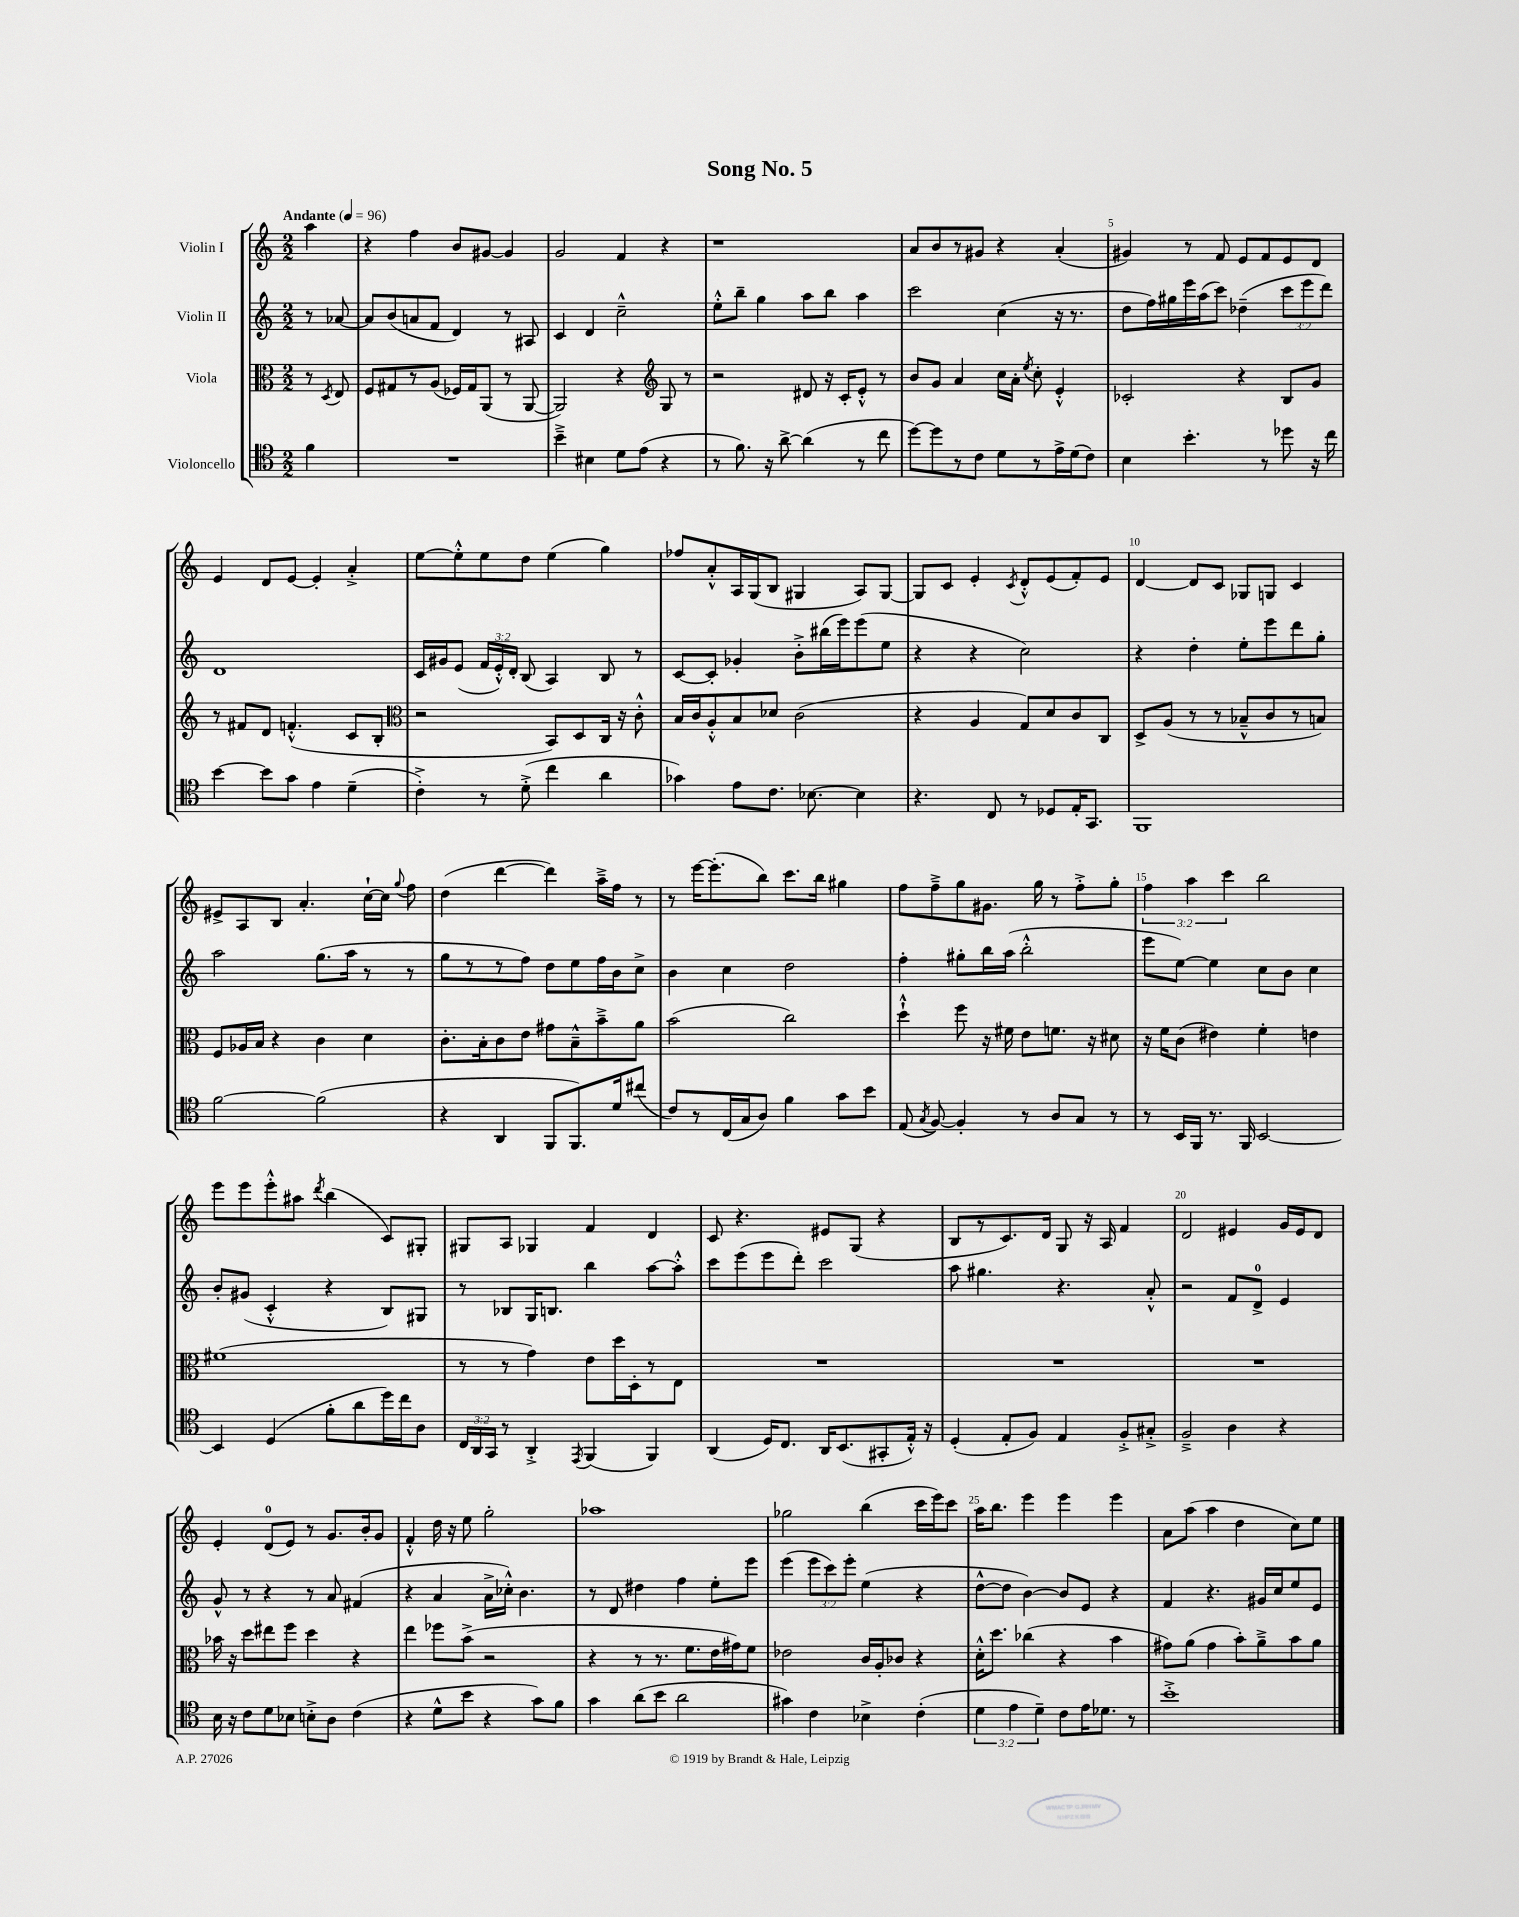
\header { title = "Song No. 5" }
<<
\new StaffGroup <<
\new Staff = "s0" \with { instrumentName = "Violin I" } {
    \clef treble \key c \major \numericTimeSignature \time 2/2 \override Staff.TupletNumber.text = #tuplet-number::calc-fraction-text \partial 4 \tempo "Andante" 4 = 96
    \autoBeamOff a''4 |
    r4 f''4 b'8[ gis'8]~ gis'4 |
    g'2 f'4 r4 |
    r1 |
    a'8[ b'8 r8 gis'8] r4 a'4-.( |
    gis'4) r8 f'8 e'8[ f'8 e'8 d'8] |
    e'4 d'8[ e'8]~ e'4-. a'4-.-> |
    e''8[~ e''8-.-^ e''8 d''8] e''4( g''4) |
    fes''8[ a'8-.-^ a16 g16( b8] gis4 a8[) gis8]~ |
    gis8[ c'8] e'4-. \acciaccatura { c'8 } d'8[-.-^ e'8( f'8-.) e'8] |
    d'4~ d'8[ c'8] ges8[ g8] c'4 |
    eis'8[-> a8 b8] a'4.-. c''16[~-! c''16] \appoggiatura { g''8 } f''8 |
    d''4( d'''4~ d'''4) a''16[---> f''16] r8 |
    r8 e'''16[~ e'''8.-.( b''8]) c'''8.[ b''16] gis''4 |
    f''8[ f''8---> g''8 gis'8.] g''16 r8 f''8[-.-> g''8]-. |
    \tuplet 3/2 { f''4 a''4 c'''4 } b''2 |
    e'''8[ e'''8 e'''8-.-^ ais''8] \acciaccatura { d'''8 } b''4( c'8[) gis8]-. |
    gis8[ a8] ges4 f'4 d'4 |
    c'8 r4. eis'8[ g8]( r4 |
    b8[ r8 c'8.) d'16] g8 r16 a16 f'4 |
    d'2 eis'4 g'16[ eis'16 d'8] |
    e'4-. d'8[-0( e'8]) r8 g'8.[ b'16-. g'8] |
    f'4-.-^ d''16 r16 e''8 g''2-. |
    aes''1 |
    ges''2 b''4( c'''16[ e'''16) c'''8] |
    a''16[ b''8.] e'''4 e'''4 e'''4 |
    a'8[ a''8]( a''4 d''4 c''8[) e''8] \bar "|." |
}
\new Staff = "s1" \with { instrumentName = "Violin II" } {
    \clef treble \key c \major \numericTimeSignature \time 2/2 \override Staff.TupletNumber.text = #tuplet-number::calc-fraction-text \partial 4
    \autoBeamOff r8 aes'8~ |
    aes'8[ b'8( a'8 f'8] d'4) r8 ais8 |
    c'4 d'4 c''2---^ |
    e''8[-.-^ b''8]-- g''4 a''8[ b''8] a''4 |
    c'''2 c''4( r16 r8. |
    d''8[ f''16) gis''16 e'''16 a''16( c'''8]) des''4--( \tuplet 3/2 { c'''8[ e'''8 d'''8]) } |
    d'1 |
    c'16[ gis'16 e'8]( \tuplet 3/2 { f'16[ e'16-.-^) d'16]-. } b8( a4) b8 r8 |
    c'8[~ c'8]-. ges'4-. b'8[-.-> bis''16( e'''16) e'''8( e''8] |
    r4 r4 c''2) |
    r4 d''4-. e''8[-. e'''8 d'''8 g''8]-. |
    a''2 g''8.[( a''16] r8 r8 |
    g''8[ r8 r8 f''8]) d''8[ e''8 f''16 b'16 c''8]-> |
    b'4 c''4 d''2 |
    f''4-. gis''8[-. b''16 a''16]( b''2-.-^ |
    e'''8[ e''8]~) e''4 c''8[ b'8] c''4 |
    b'8[-. gis'8]( c'4-.-^ r4 b8[) gis8] |
    r8 bes8[ g16 b8.] b''4 a''8[~ a''8]-.-^ |
    c'''8[ e'''8( e'''8 d'''8]-.) c'''2 |
    a''8 gis''4. r4. a'8-.-^ |
    r2 f'8[ d'8]-0-> e'4 |
    g'8-^ r8 r4 r8 a'8 fis'4( |
    r4 a'4 a'16[-> ces''16]-.-^) b'4. |
    r8 d'8 dis''4 f''4 e''8[-. e'''8] |
    e'''4( \tuplet 3/2 { e'''8[ c'''8) e'''8]-. } e''4( r4 |
    d''8[~-^ d''8] b'4~) b'8[ e'8] r4 |
    f'4 r4. gis'16[ c''16 e''8 e'8] \bar "|." |
}
\new Staff = "s2" \with { instrumentName = "Viola" } {
    \clef alto \key c \major \numericTimeSignature \time 2/2 \partial 4
    \autoBeamOff r8 \acciaccatura { d8 } e8 |
    f8[ gis8 r8 a8]( fes16[) gis16 a,8]( r8 a,8~ |
    a,2) r4 \clef treble g8 r8 |
    r2 dis'8 r16 c'16[-. e'8]-.-^ r8 |
    b'8[ g'8] a'4 c''16[ a'16]-. \acciaccatura { e''8 } c''8-. e'4-.-^ |
    ces'2-. r4 b8[ g'8] |
    r8 fis'8[ d'8] f'4.-.-^( c'8[ b8]-. |
    \clef alto r2 b,8[) d8 c16] r16 c'8-.-^ |
    b16[ c'16 a8-.-^ b8 des'8] c'2( |
    r4 a4 g8[) d'8 c'8 c8] |
    d8[-> a8]( r8 r8 bes8[---^ c'8 r8 b8]) |
    f8[ aes16 b16] r4 c'4 d'4 |
    c'8.[-. b16-. c'8 e'8] gis'8[ b8---^ b'8---> a'8] |
    b'2( c''2) |
    d''4-!-^ f''8 r16 fis'16 e'8[ f'8.] r16 dis'8 |
    r16 f'16[ c'8]( eis'4) f'4-. e'4 |
    fis'1( |
    r8 r8 g'4) e'8[ d''16 d16-. r8 e8] |
    R1 |
    R1 |
    R1 |
    bes'16 r16 d''8[ eis''8 f''8] d''4 r4 |
    e''4 fes''8[ b'8]->( r2 |
    r4 r8 r8. f'8.[ e'16 gis'16) f'8] |
    ees'2 c'16[ a16-. ces'8] r4 |
    d'16[-.-^ d''8.] ces''4( r4 b'4 |
    gis'8[) a'8]( gis'4 b'8[-.) a'8---> b'8 a'8] \bar "|." |
}
\new Staff = "s3" \with { instrumentName = "Violoncello" } {
    \clef tenor \key c \major \numericTimeSignature \time 2/2 \override Staff.TupletNumber.text = #tuplet-number::calc-fraction-text \partial 4
    \autoBeamOff f'4 |
    R1 |
    b'4---> bis4 d'8[ e'8]( r4 |
    r8 f'8.) r16 a'8~-> a'4( r8 c''8 |
    d''8[~) d''8 r8 c'8] d'8[ r8 e'16-> d'16( c'8]) |
    b4 b'4.-. r8 des''8 r16 c''16 |
    b'4~ b'8[ g'8] e'4 d'4--( |
    c'4-.->) r8 d'8-.->( c''4 a'4 |
    ges'4) e'8[ c'8.] bes8.~ bes4 |
    r4. c8 r8 des8[ e16-. g,8.] |
    f,1 |
    f'2~ f'2( |
    r4 a,4 f,8[ f,8.) d'16 cis''8]( |
    c'8[) r8 c16( g16 a8]) f'4 g'8[ b'8] |
    e8( \acciaccatura { g8 } f8~) f4-. r8 a8[ g8] r8 |
    r8 b,16[ f,16] r8. f,16 b,2~ |
    b,4 d4( f'8[-. a'8 d''16) c''16 a8] |
    \tuplet 3/2 { c16[ a,16 g,16] } r8 a,4-.-> \acciaccatura { e,8 } f,4( f,4) |
    a,4( d16[) c8.] a,16[ b,8.( gis,8-. e16]-.-^) r16 |
    d4-.( e8[-. f8]) e4 f8[-.-> gis8]-.-> |
    f2---> a4 r4 |
    b16 r16 c'8[ d'8 bes8] b8[-.-> a8] c'4( |
    r4 d'8[-^ b'8] r4 g'8[) f'8] |
    g'4 a'8[( b'8] a'2 |
    gis'4) c'4 bes4-> c'4-.( |
    \tuplet 3/2 { d'4 e'4 d'4--) } c'8[ e'16 des'8.] r8 |
    b'1-.-> \bar "|." |
}
>>
>>
\layout { \context { \Score \override BarNumber.break-visibility = ##(#f #t #t) barNumberVisibility = #(every-nth-bar-number-visible 5) } }
